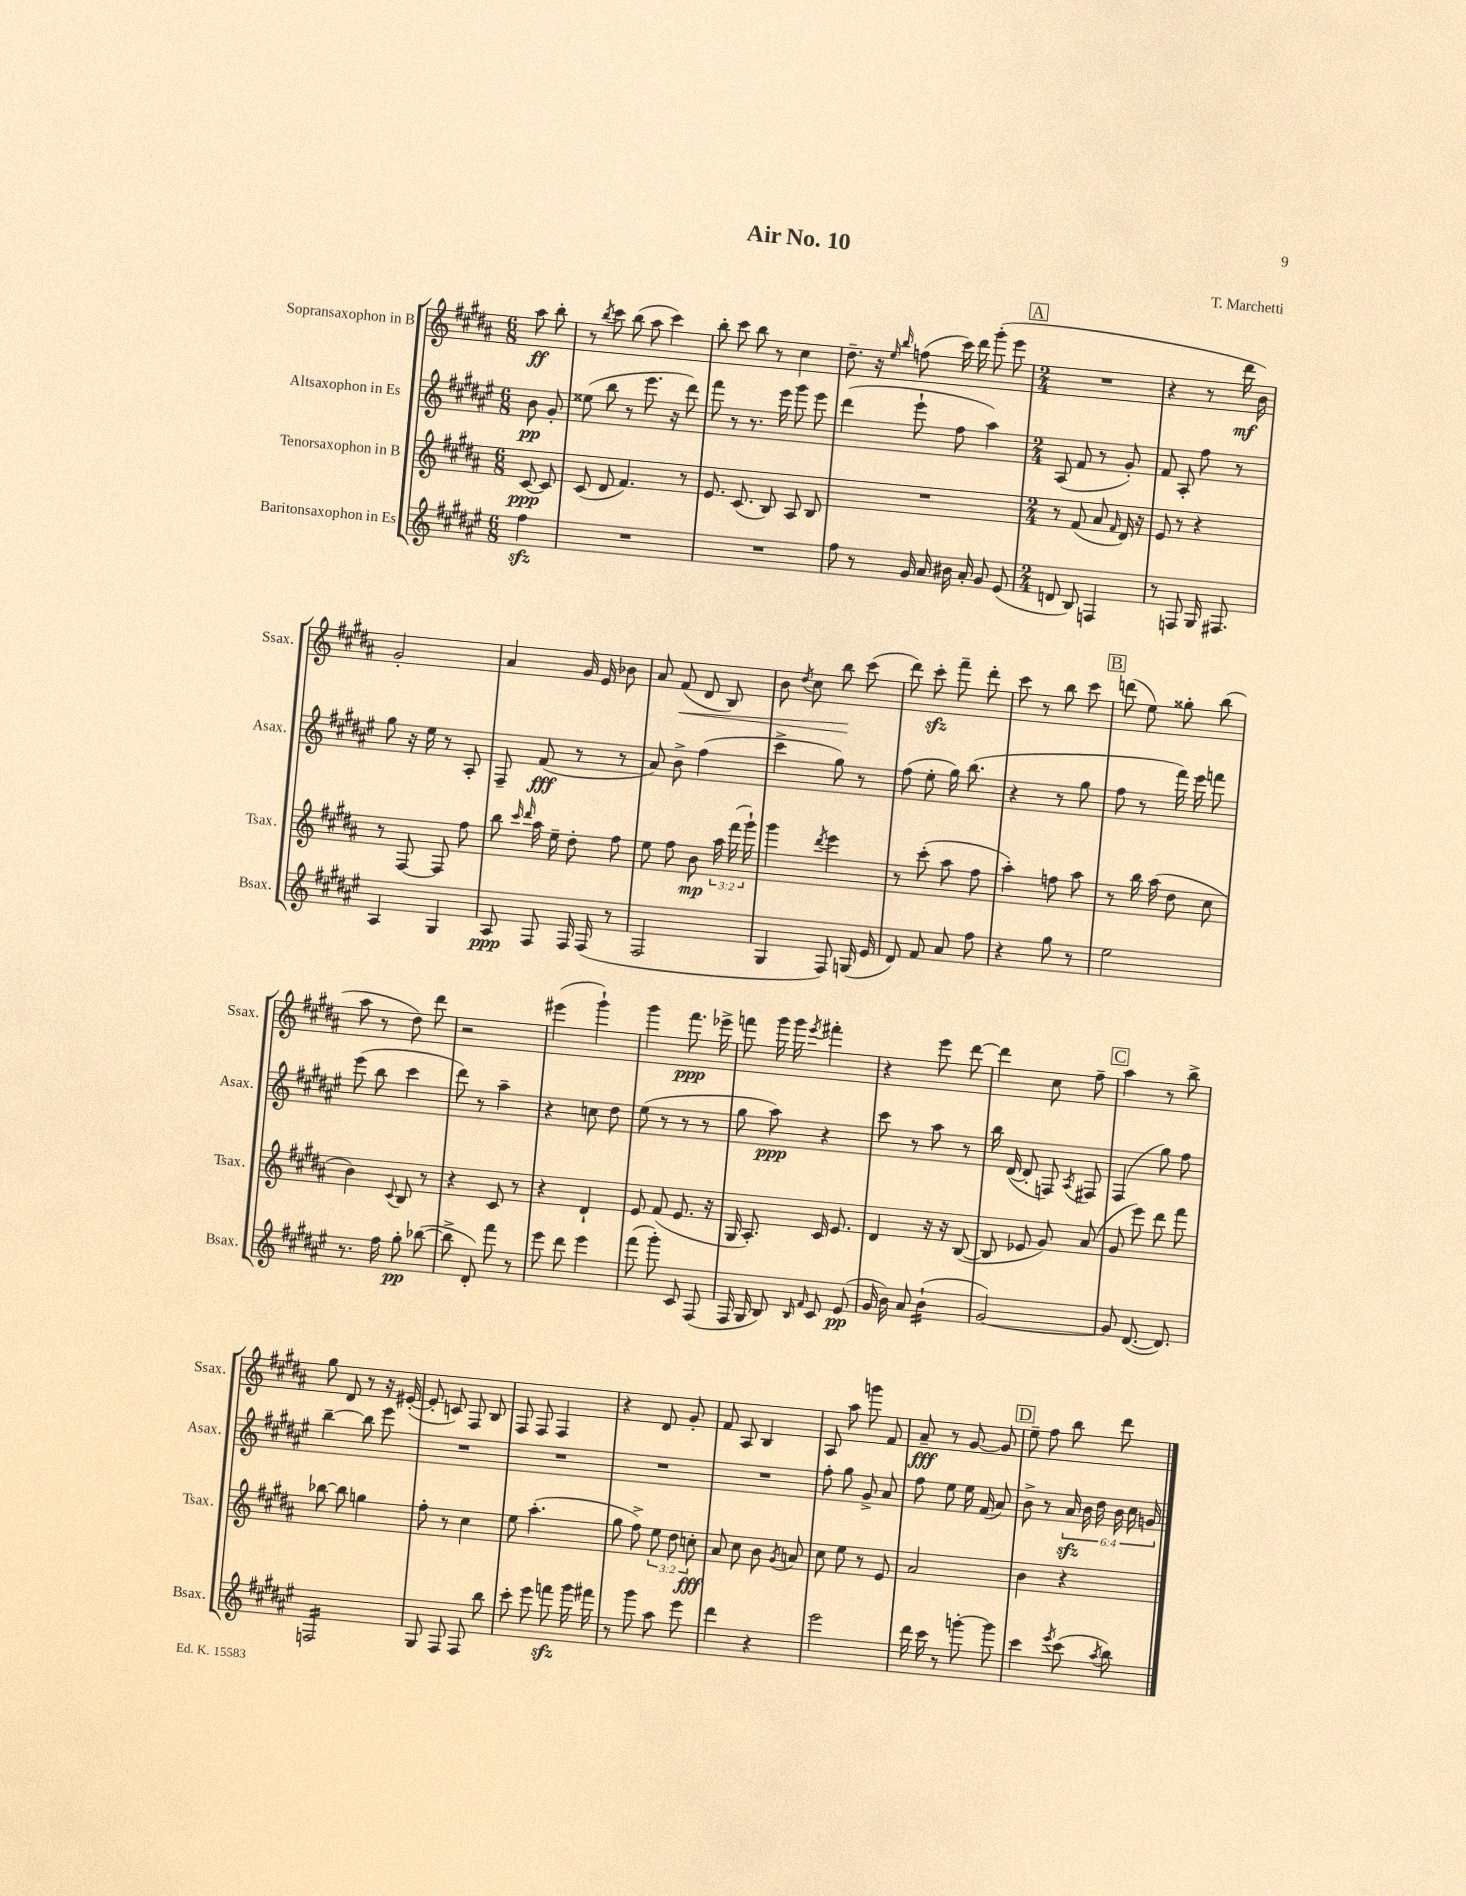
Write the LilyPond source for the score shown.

\header { title = "Air No. 10" composer = "T. Marchetti" }
<<
\new StaffGroup <<
\new Staff = "s0" \with { instrumentName = "Sopransaxophon in B" shortInstrumentName = "Ssax." } {
    \clef treble \key b \major \numericTimeSignature \time 6/8 \partial 4
    \autoBeamOff ais''8\ff b''8-. |
    r8 \acciaccatura { b''8 } cis'''8 b''8( ais''8 cis'''4) |
    b''8-. cis'''8 b''8 r8 cis''4 |
    dis''8.-- r16 \grace { e''16 b''16 } f''8( cis'''16) dis'''16 gis'''8-.( e'''8 |
    \mark \markup { \box "A" } \numericTimeSignature \time 2/4 R2 |
    r4 r8 dis'''16\mf b'16) |
    gis'2-. |
    ais'4 gis'16 e'16 bes'8 |
    ais'8 fis'8\<( dis'8 b8) |
    b'8 \acciaccatura { dis''8 } cis''8 b''8\! cis'''8( |
    dis'''8) cis'''8-.\sfz fis'''8-- dis'''8-. |
    cis'''8 r8 b''8 cis'''8 |
    \mark \markup { \box "B" } d'''8( e''8) gisis''8-. b''8( |
    ais''8 r8 dis''8) dis'''8 |
    r2 |
    eis'''4( gis'''4-!) |
    gis'''4 fis'''8.\ppp ees'''16-> |
    f'''8 gis'''16 gis'''16 \acciaccatura { e'''8 } fis'''4-. |
    r4 e'''8 dis'''8~ |
    dis'''4 cis''8 fis''8-- |
    \mark \markup { \box "C" } ais''4 r8 b''8-> |
    gis''8 dis'8 r8 r16 eis'16~-.( |
    eis'8-. c'8) fis8 b8 |
    fis8 fis8 fis4 |
    r4 dis'8 gis'8-. |
    fis'8 ais8 b4 |
    ais8 ais''8 g'''8 fis'8 |
    ais'8--\fff r8 gis'8~ gis'8 |
    \mark \markup { \box "D" } e''8-- fis''8 b''8 dis'''8 \bar "|." |
}
\new Staff = "s1" \with { instrumentName = "Altsaxophon in Es" shortInstrumentName = "Asax." } {
    \clef treble \key fis \major \numericTimeSignature \time 6/8 \override Staff.TupletNumber.text = #tuplet-number::calc-fraction-text \partial 4
    \autoBeamOff b'8\pp gis'8-. |
    eisis''8( b''8 r8 eis'''8. r16 dis'''8) |
    fis'''8 r8 r8. eis'''16 gis'''8 eis'''8 |
    dis'''4( eis'''8-! fis''8 ais''4) |
    \mark \markup { \box "A" } \numericTimeSignature \time 2/4 ais8( fis'8 r8 gis'8-.) |
    fis'8 ais8-. fis''8 r8 |
    gis''8 r16 eis''16 r8 ais8-. |
    fis8-- fis'8\fff( r8 r8 |
    ais'8) b'8-> fis''4( |
    cis'''4-> gis''8) r8 |
    fis''8( eis''8-. gis''16) b''8.( |
    r4 r8 gis''8 |
    \mark \markup { \box "B" } fis''8 r8 fis'''16) eis'''16 f'''8 |
    eis'''8( b''8 cis'''4 |
    dis'''8) r8 ais''4-- |
    r4 c''8 dis''8 |
    eis''8( r8 r8 r8 |
    gis''8 ais''8\ppp) r4 |
    cis'''8 r8 ais''8 r8 |
    b''16 dis'16~( dis'8-. f8) \acciaccatura { ais8 } fis8 |
    \mark \markup { \box "C" } fis4( gis''8) fis''8 |
    b''4~-- b''8 eis'''8 |
    R2 |
    R2 |
    R2 |
    R2 |
    fis''8-. gis''8 gis'8-> ais'8 |
    fis''8 eis''8 eis''16 fis'16( ais'8) |
    \mark \markup { \box "D" } b'8-> r8 \tuplet 6/4 { ais'16\sfz b'16 dis''16 b'16 cis''16 g'16 } \bar "|." |
}
\new Staff = "s2" \with { instrumentName = "Tenorsaxophon in B" shortInstrumentName = "Tsax." } {
    \clef treble \key b \major \numericTimeSignature \time 6/8 \override Staff.TupletNumber.text = #tuplet-number::calc-fraction-text \partial 4
    \autoBeamOff cis'8~\ppp cis'8 |
    cis'8( dis'8 fis'4.) r8 |
    e'8. cis'8.( b8) ais8 b8 |
    R2. |
    \mark \markup { \box "A" } \numericTimeSignature \time 2/4 r8 fis'8( ais'8 \grace { fis'16 } dis'16) r16 |
    e'8 r8 r4 |
    r8 fis8~ fis8 fis''8 |
    b''8 \grace { cis'''16 dis'''16 } ais''16 e''16-- dis''8-. fis''8 |
    e''8 fis''8 b'8\mp \tuplet 3/2 { ais''16 fis'''16( gis'''16-!) } |
    gis'''4 \acciaccatura { dis'''8 } e'''4 |
    r8 cis'''8-.( ais''8 fis''8 |
    ais''4-.) f''8 ais''8 |
    \mark \markup { \box "B" } r8 b''16 ais''16( dis''8 cis''8 |
    b'4) \appoggiatura { cis'8 } b8 r8 |
    r4 cis'8 r8 |
    r4 dis'4-! |
    e'8 fis'8( e'8. r16 |
    gis16 ais8.-.) cis'16 e'8. |
    dis'4 r16 r16 b8~( |
    b8 ees'8 gis'8) ais'8( |
    \mark \markup { \box "C" } gis'8 e'''8) dis'''8 fis'''8 |
    bes''8~ bes''8 g''4 |
    fis''8-. r8 cis''4 |
    e''8 ais''4.-.( |
    gis''8 fis''8->) \tuplet 3/2 { e''8 dis''8 c''8-.\fff } |
    ais'8 cis''8 b'8 \acciaccatura { gis'8 } a'8 |
    cis''8 e''8 r8 e'8 |
    ais'2 |
    \mark \markup { \box "D" } b'4 r4 \bar "|." |
}
\new Staff = "s3" \with { instrumentName = "Baritonsaxophon in Es" shortInstrumentName = "Bsax." } {
    \clef treble \key fis \major \numericTimeSignature \time 6/8 \partial 4
    \autoBeamOff fis''4\sfz |
    R2. |
    R2. |
    fis''8 r8 gis'16 ais'16 bis'16 ais'16-. gis'8 eis'8( |
    \mark \markup { \box "A" } \numericTimeSignature \time 2/4 d'8 b8) f4 |
    r8 f8 gis16 fis8. |
    ais4 gis4 |
    ais8\ppp fis8 fis16 fis16( r8 |
    fis2 |
    gis4 fis8) g16( eis'16 |
    dis'8) fis'8 ais'8 fis''8 |
    r4 gis''8 r8 |
    \mark \markup { \box "B" } eis''2 |
    r8. fis''16 gis''8-.\pp bes''8~( |
    bes''8-> dis'8-.) fis'''8 r8 |
    eis'''8 dis'''8 eis'''4 |
    fis'''8( gis'''8-.) cis'8 fis8( |
    fis16 gis16 b8) \grace { b16 fis'16 } cis'8 eis'8\pp( |
    gis'16 b'16) ais'8 b'4:16-!( |
    gis'2~) |
    \mark \markup { \box "C" } gis'8 dis'8.~( dis'8.) |
    f2:16 |
    gis8 fis8 fis8 b''8 |
    cis'''8-. eis'''8 f'''8\sfz gis'''16 fis'''16 |
    r8 gis'''8 ais''8 eis'''8 |
    dis'''4 r4 |
    eis'''2 |
    dis'''16 cis'''16 r8 g'''8~-. g'''8 |
    \mark \markup { \box "D" } cis'''4 \acciaccatura { eis'''8 } cis'''8( \acciaccatura { ais''8 } b''8) \bar "|." |
}
>>
>>
\layout { \context { \Score \remove "Bar_number_engraver" } }
